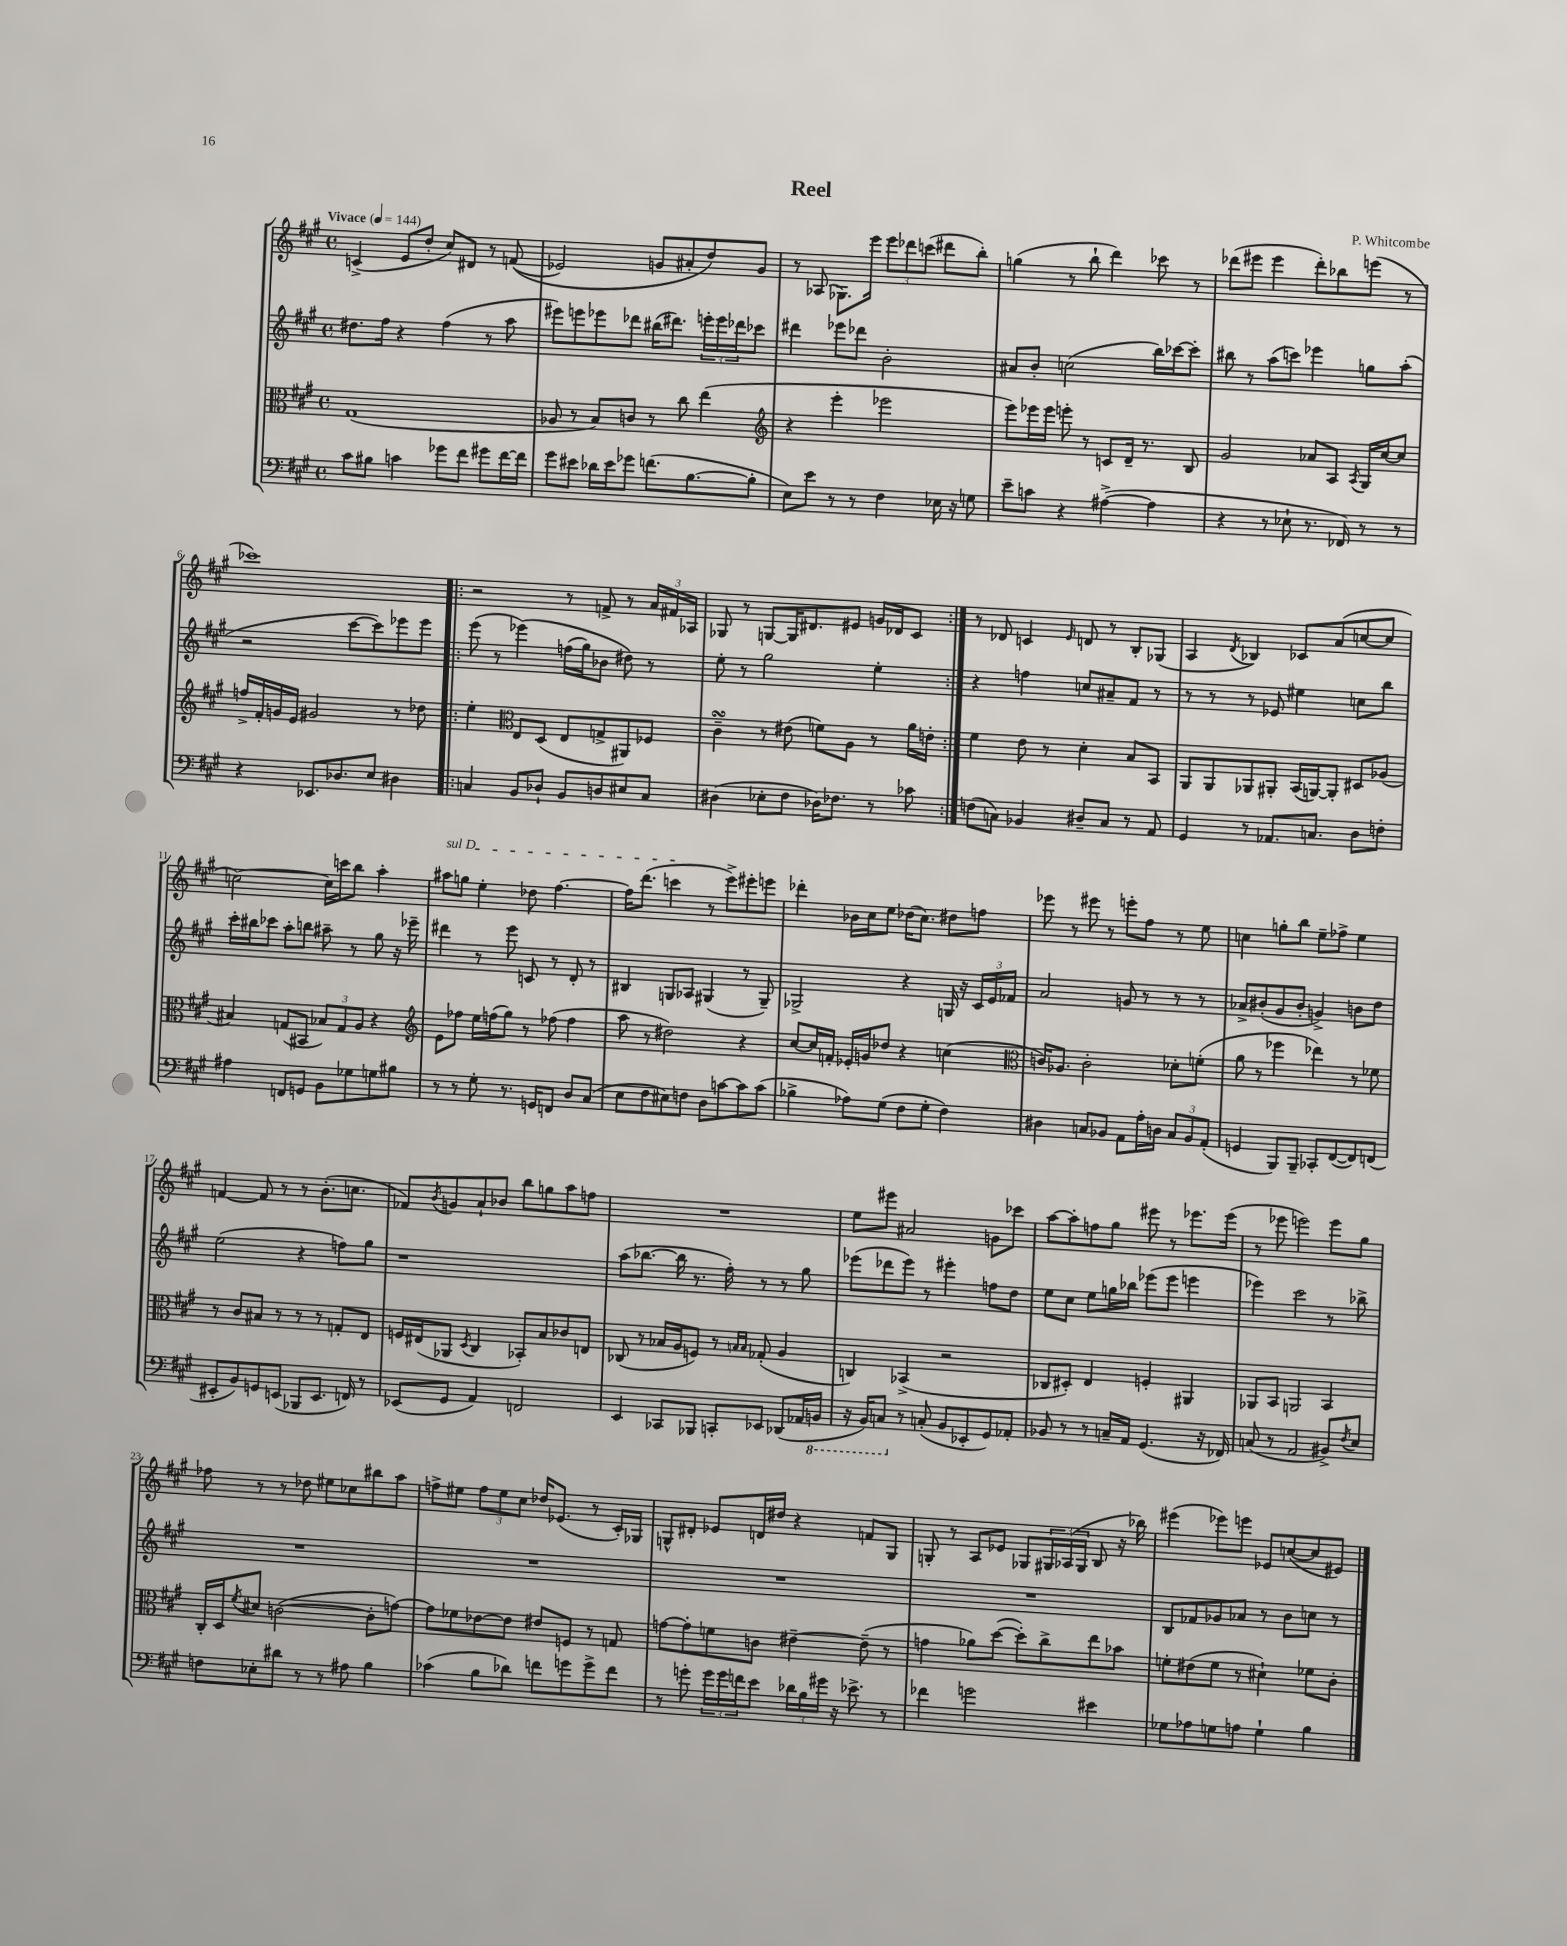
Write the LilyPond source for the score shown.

\header { title = "Reel" composer = "P. Whitcombe" }
<<
\new StaffGroup <<
\new Staff = "s0" {
    \clef treble \key a \major \defaultTimeSignature \time 4/4 \tempo "Vivace" 4 = 144
    c'4->( e'8 d''8-. cis''8) dis'8 r8 f'8(\( |
    ees'2) g'8 ais'8-. d''8\) g'8 |
    r8 aes8( ges8.) e'''16 \tuplet 3/2 { e'''8 des'''8 c'''8( } dis'''8 b''8-.) |
    g''4( r8 b''8-! d'''4) ces'''8 r8 |
    des'''8( eis'''8 eis'''4 des'''8-.) bes''8 e'''8( r8 |
    ces'''1) |
    \repeat volta 2 { r2 r8 f'8-> r8 \tuplet 3/2 { a'16 fis'16 aes16 } |
    ges8 r8 g8~ g16 dis'8. eis'8 g'16 des'16 cis'8 | }
    r8 des'8 c'4 \grace { e'16 } d'8 r8 b8-. ges8( |
    a4 \acciaccatura { d'8 } bes4) ces'8 a'8( c''8~ c''8 |
    c''2~) c''16 c'''16 b''8 a''4-. |
    \once \override TextSpanner.bound-details.left.text = \markup { \italic "sul D" } ais''8\startTextSpan g''8 e''4-. des''8 fis''4.~ |
    fis''16 d'''8.( c'''4\stopTextSpan r8 e'''8->) eis'''8-. e'''8 |
    des'''4-. bes'16 cis''16 e''8 des''16( cis''8.) dis''8 f''8 |
    ees'''8 r8 eis'''8 r8 e'''8-. fis''8 r8 e''8 |
    c''4 g''8-. b''8 e''8-- fes''8-> e''4 |
    f'4~ f'8 r8 r8 b'8.-.( c''8. |
    fes'8) \acciaccatura { b'8 } g'8 a'8-! bes'8 b''8 g''8 a''8 f''8 |
    R1 |
    e''8 eis'''8 ais'2 g'8 ces'''8 |
    a''8~ a''8-. f''8 gis''8 eis'''8 r8 ees'''8. ees'''16( |
    r8 ees'''8 e'''2) e'''8 gis''8 |
    fes''8 r8 r8 des''8 eis''8 ces''8 bis''8 a''8 |
    f''8-> eis''8 \tuplet 3/2 { f''8 eis''8 cis''8 } des''16 ees'8.( r8 cis'16-.) ges16 |
    g8-^ dis'8-. ees'8 d'16 dis''16 r4 f'8 g8 |
    g8-. r8 a8 ees'8 ges8 \tuplet 3/2 { gis16 aes16( gis16 } b8 r16 bes''16) |
    eis'''4( ees'''8) e'''8 ees'8 c''8~( c''8 eis'8) \bar "|." |
}
\new Staff = "s1" {
    \clef treble \key a \major \defaultTimeSignature \time 4/4
    dis''8. fis''16 r4 fis''4( r8 a''8 |
    eis'''8) e'''8 ees'''8 des'''8 bis''16( dis'''8.) \tuplet 3/2 { e'''16-. e'''16 des'''16 } ces'''8 |
    dis'''4 ees'''8 des'''8 b'2-. |
    ais'8 b'8-. c''2( b''16) ces'''16~ ces'''8-. |
    bis''8 r8 a''8( c'''8) ees'''4 g''8 a''8-.( |
    r2 cis'''8~ cis'''8) ees'''8 ees'''8 |
    \repeat volta 2 { e'''8( r8 ees'''4)\( f''16( gis''16) bes'8 dis''8\) r8 |
    e''8-. r8 gis''2 e''4-. | }
    r4 f''4 c''8 ais'8-- fis'8 r8 |
    r8 r8 r8 ees'8 eis''4 c''8 b''8 |
    cis'''16-. bis''16 ces'''8 a''8-. b''8 ais''8-- r8 gis''8 r16 ees'''16-- |
    dis'''4 r8 e'''8 c'8 r8 d'8-. r8 |
    bis4 g8 aes8 gis4( r8 gis8--) |
    ges2-> r4 g16 r16 \tuplet 3/2 { cis'16 e'16 fes'16 } |
    a'2 g'8 r8 r8 r8 |
    aes'8-> bis'8-.( gis'8 bis'8-. g'4->) b'8 d''8 |
    e''2( r4 f''8) gis''8 |
    r1 |
    a''8( bes''8.~ bes''16 r8. fis''16-.) r8 r8 gis''8 |
    ees'''8( des'''8 ees'''8) r8 eis'''4-. f''8 d''8 |
    e''8 cis''8 e''8 g''16 bes''16 ees'''8( ees'''8 e'''4 |
    ees'''4) cis'''2 r8 bes''8-> |
    R1 |
    R1 |
    R1 |
    R1 |
    b8 fes'8 ges'8 aes'8 r8 b'8 c''8 r8 \bar "|." |
}
\new Staff = "s2" {
    \clef alto \key a \major \defaultTimeSignature \time 4/4
    gis1( |
    aes8 r8 b8) c'8 r8 cis''8 e''4( |
    \clef treble r4 e'''4-. ees'''2 |
    e'''8) ees'''16 ees'''16 e'''8-. r8 c'8 d'16-- r8. b8 |
    gis'2 aes'8 a8 \acciaccatura { a8 } gis16 cis''16~ cis''8 |
    f''16-> fis'16-. g'16 e'16 gis'2 r8 des''8 |
    \repeat volta 2 { e''4-. \clef alto e8 d8( e8 g8-> ais,8) fes8 |
    cis'4--\turn r8 eis'8( f'8) a8 r8 a'16 e'16-. | }
    fis'4 e'8 r8 d'4-. b8 b,8 |
    a,8 a,8 aes,8 ais,8-. b,16( a,16~) a,8-. dis8 aes8( |
    bis4) g8( bis,8 \tuplet 3/2 { bes8) g8 a8 } r4 |
    \clef treble e'8 fes''8 e''16 f''16( gis''8) r8 fes''8( fes''4 |
    a''8 r8 dis''2) r4 |
    cis''8~ cis''16 f'16-. ees'16-. g'16 des''8 r4 c''4( |
    \clef alto c'16) aes8. c'2-. des'8-. f'8-.( |
    a'8 r8 fes''4 ees''4) r8 fes'8 |
    r8 cis'8 bis8 r8 r8 r8 g8-. e8 |
    f16 eis16( aes,8 \acciaccatura { d8 } cis4 bes,8-.) b8 ces'8 e8 |
    ces8( r8 bes16 a16 f8) r8 \grace { b16 b16 } ges8-.( a4 |
    c4) bes,4->( r2 |
    ces8 dis8-.) e4 f4-. ais,4 |
    aes,8 b,8 a,2 b,4 |
    cis16-. d16 \acciaccatura { fis'8 } dis'8 c'2~( c'8-. g'8~) |
    g'8 fes'8 ees'8~ ees'8 eis'8 f8 r8 g8 |
    g'8~ g'8-. f'8 c'8 eis'4~-- eis'8--( r8 |
    g'4 aes'8) d''8~( d''8-.) cis''8-> e''8 bes'8 |
    f'8-. eis'8( f'8 r8 dis'4-!) fes'8 cis'8-. \bar "|." |
}
\new Staff = "s3" {
    \clef bass \key a \major \defaultTimeSignature \time 4/4
    cis'8 bis8 c'4 ges'8 fis'8 gis'8 fis'16~ fis'16 |
    gis'8 eis'8 des'16 eis'16 ges'8 f'8.( b8.~ b8-. |
    e8) e'8 r8 r8 fis4 ees16 r16 g8 |
    e'8-- c'8 r4 ais4~->( ais4 |
    r4 r8 ees8-! r8. fes,16) r8 r8 |
    r4 ees,8. des8. e8 dis4 |
    \repeat volta 2 { c4 b,8 des8-! b,8 d8 eis8 c8 |
    dis4( ees8-. fis8 des16) fes8. r8 ces'8 | }
    f8( c8) bes,4 dis8-- c8 r8 a,8 |
    gis,4 r8 aes,8. c8. d8 f8-. |
    ais4 f,8 g,8 b,8 ges8 g8 bis8 |
    r8 r8 gis8-. r8. g,16 f,8 d8 cis8( |
    e8 fis8 eis8) f8 d8 c'8~ c'8 c'8( |
    bes4-> aes8) gis8( fis8 gis8-. fis4) |
    dis4 c8 bes,8 a,8 a16-. d16 \tuplet 3/2 { c8 bes,8 a,8-.( } |
    g,4 b,,8) b,,8-- ces,8-. fis,8~( fis,8) f,8( |
    eis,8-. b,8) g,8 e,8( bes,,8 e,8. f,16) r8 |
    ees,8( gis,8 a,4) f,2 |
    e,4 ces,8 bes,,8 c,8-. ees,8 des,8( aes,16 \ottava #-1 b,,16 |
    r16 b,,16) c,8 \ottava #0 r8 c8-.( b,8 ees,8-. gis,8) aes,8-. |
    bes,8 r8 r8 c16-- a,16 gis,4.( r16 fes,16) |
    c8( r8 a,2 bis,8->) \acciaccatura { fis8 } e8 |
    f8 ees8-. dis'8 r8 r8 ais8 b4 |
    ces'4( b8 des'8) f'8 g'8 g'8-> f'8 |
    r8 g'8-. \tuplet 3/2 { g'16 g'16 f'16 } e'8 \tuplet 3/2 { des'16 b16 gis'16 } r16 ees'8.-> r8 |
    fes'4 g'2 eis'4 |
    ges8 aes8 g8 a8 g4-! b4 \bar "|." |
}
>>
>>
